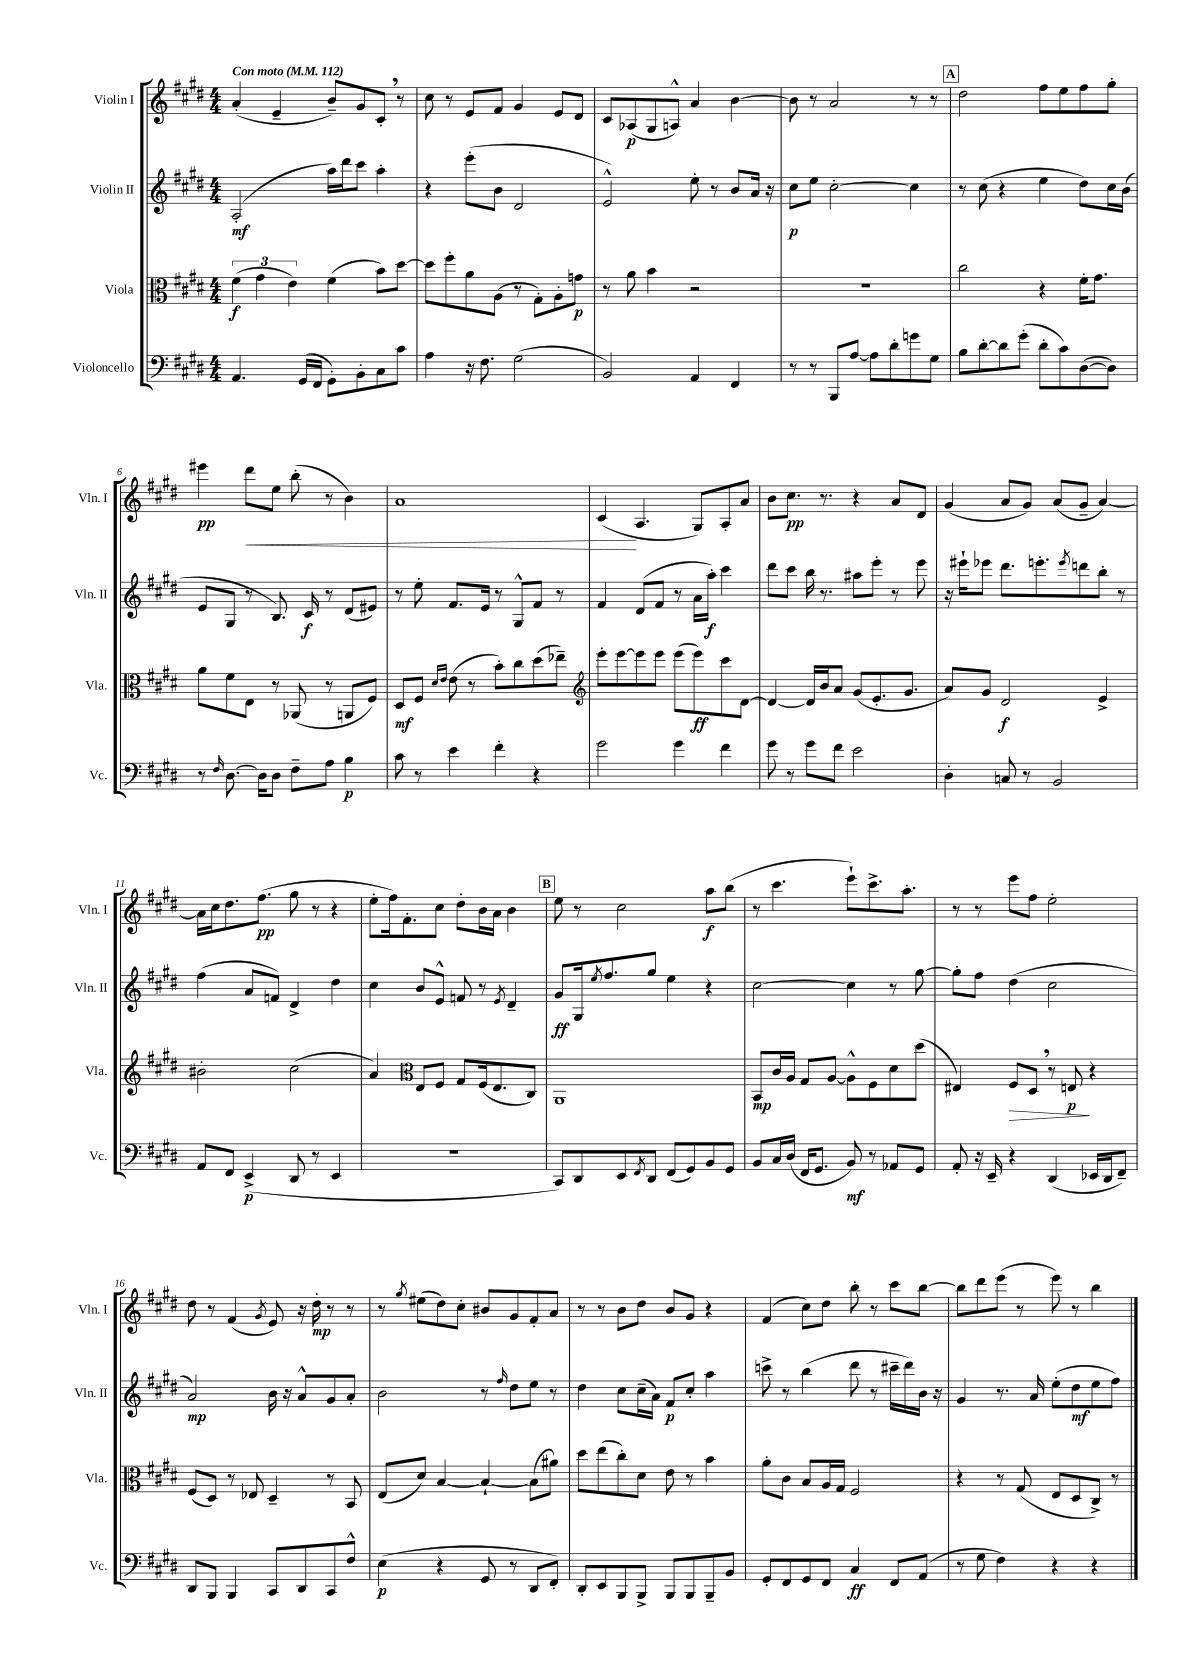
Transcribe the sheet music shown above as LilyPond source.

<<
\new StaffGroup <<
\new Staff = "s0" \with { instrumentName = "Violin I" shortInstrumentName = "Vln. I" } {
    \clef treble \key e \major \numericTimeSignature \time 4/4 \tempo "Con moto" 4 = 112
    a'4-.( e'4-- b'8--) gis'8 cis'8-. \breathe r8 |
    cis''8 r8 e'8 fis'8 gis'4 e'8 dis'8 |
    cis'8 aes8\p( gis8 a8-^) a'4 b'4~ |
    b'8 r8 a'2 r8 r8 |
    \mark \markup { \box "A" } dis''2 fis''8 e''8 fis''8 gis''8-. |
    eis'''4\pp dis'''8\< e''8 b''8-.( r8 b'4) |
    a'1 |
    cis'4\!( a4. gis8) a8-. a'8 |
    b'8 cis''8.\pp r8. r4 a'8 dis'8 |
    gis'4( a'8 gis'8) a'8( gis'8-- a'4~) |
    a'16 cis''16 dis''8. fis''8.\pp( gis''8 r8 r4 |
    e''8-. fis''16) fis'8.-. cis''8 dis''8-. b'16 a'16 b'4 |
    \mark \markup { \box "B" } e''8 r8 cis''2 a''8\f b''8( |
    r8 cis'''4. e'''8-!) cis'''8.-> a''8.-. |
    r8 r8 e'''8 fis''8 e''2-. |
    dis''8 r8 fis'4( \acciaccatura { gis'8 } e'8) r16 dis''16-.\mp r8 r8 |
    r8 \acciaccatura { gis''8 } eis''8( dis''8) cis''8-. bis'8 gis'8 fis'8-. a'8 |
    r8 r8 b'8 dis''8 b'8 gis'8 r4 |
    fis'4( cis''8) dis''8 b''8-. r8 cis'''8 b''8~ |
    b''8 dis'''8 e'''8( r8 e'''8) r8 b''4 \bar "|." |
}
\new Staff = "s1" \with { instrumentName = "Violin II" shortInstrumentName = "Vln. II" } {
    \clef treble \key e \major \numericTimeSignature \time 4/4
    a2-.\mf( a''16) dis'''16 cis'''8 a''4-. |
    r4 e'''8-.( b'8 dis'2 |
    e'2-^) e''8-. r8 b'8 a'16 r16 |
    cis''8\p e''8 cis''2~-. cis''4 |
    \mark \markup { \box "A" } r8 cis''8( r4 e''4 dis''8) cis''16 b'16( |
    e'8 gis8 r8 b8.) cis'16\f r8 dis'8( eis'8) |
    r8 e''8-. fis'8. e'16 r8 gis8-^ fis'8 r8 |
    fis'4 dis'8( fis'8 r8 a'16 a''16-.\f) cis'''4 |
    dis'''8 cis'''8 b''16 r8. ais''8 e'''8-. r8 e'''8 |
    r16 eis'''16-! ees'''8 dis'''8. e'''8.-. \acciaccatura { e'''8 } d'''8 b''8-. r8 |
    fis''4( a'8 f'8) dis'4-> dis''4 |
    cis''4 b'8 e'8-^ f'8 r8 \acciaccatura { e'8 } dis'4-- |
    \mark \markup { \box "B" } gis'8\ff gis16 \acciaccatura { e''8 } fis''8. gis''8 e''4 r4 |
    cis''2~ cis''4 r8 gis''8~ |
    gis''8-. fis''8 dis''4( cis''2 |
    a'2\mp) b'16 r16 a'8-^ gis'8 a'8-. |
    b'2 r8 \grace { fis''16 } dis''8 e''8 r8 |
    dis''4 cis''8 cis''16--( a'16) fis'8\p cis''8-. a''4 |
    c'''8-> r8 b''4( dis'''8 r8 cis'''16-- dis'''16) b'16 r16 |
    gis'4 r8. a'16 e''8-.( dis''8\mf e''8 fis''8) \bar "|." |
}
\new Staff = "s2" \with { instrumentName = "Viola" shortInstrumentName = "Vla." } {
    \clef alto \key e \major \numericTimeSignature \time 4/4
    \tuplet 3/2 { fis'4\f( gis'4 e'4) } fis'4( b'8) dis''8~ |
    dis''8 fis''8-. a'8 a8( r8 gis8-.) a8-. g'8\p |
    r8 a'8 b'4 r2 |
    R1 |
    \mark \markup { \box "A" } cis''2 r4 fis'16-. gis'8. |
    a'8 fis'8 e8 r8 aes,8( r8 a,8 fis8) |
    dis8\mf fis8 \grace { dis'16 e'16 } e'8( r8 b'8-.) cis''8 dis''8( ees''8--) |
    \clef treble e'''8-. e'''8~ e'''8 e'''8 e'''8( e'''8\ff) cis'''8 dis'8~ |
    dis'4~ dis'16 b'16 a'8 gis'8( e'8.-. gis'8. |
    a'8) gis'8 dis'2\f e'4-> |
    bis'2-. cis''2( |
    a'4) \clef alto e8 fis8 gis8 fis16( e8. cis8) |
    \mark \markup { \box "B" } a,1 |
    b,8\mp cis'16 a16 gis8 a8~ a8-^ fis8 dis'8 dis''8( |
    eis4) fis8\> dis8 \breathe r8 e8\p\! r4 |
    fis8( dis8) r8 ees8 dis4-- r8 b,8 |
    e8( dis'8) b4~ b4~-! b8( ais'8) |
    dis''8 e''8( cis''8-.) dis'8 e'8 r8 b'4 |
    a'8-. cis'8 b8 a16 gis16 fis2 |
    r4 r8 gis8( e8 dis8 cis8->) r8 \bar "|." |
}
\new Staff = "s3" \with { instrumentName = "Violoncello" shortInstrumentName = "Vc." } {
    \clef bass \key e \major \numericTimeSignature \time 4/4
    a,4. gis,16( fis,16 gis,8-.) b,8-. cis8 cis'8 |
    a4 r16 fis8. gis2( |
    b,2) a,4 fis,4 |
    r8 r8 b,,8 a8~ a8 dis'8-. g'8 gis8 |
    \mark \markup { \box "A" } b8 dis'8~-. dis'8 gis'8-.( dis'8-. cis'8) dis8~( dis8) |
    r8 \grace { fis16 } dis8.~ dis16 dis8 fis8-- a8 b4\p |
    cis'8 r8 e'4 fis'4-. r4 |
    gis'2 gis'4 fis'4 |
    gis'8 r8 gis'8 fis'8 e'2 |
    dis4-. c8 r8 b,2 |
    a,8 fis,8 e,4->\p( dis,8 r8 e,4 |
    R1 |
    \mark \markup { \box "B" } cis,8) dis,8 e,8 \acciaccatura { fis,8 } dis,8 fis,8( gis,8) b,8 gis,8 |
    b,8 cis16 dis16( fis,16 gis,8. b,8\mf) r8 aes,8 gis,8 |
    a,8-. r16 e,16-- r4 dis,4( ees,16 dis,16 fis,8--) |
    dis,8 b,,8 b,,4 cis,8 dis,8 cis,8 fis8-^ |
    e4\p( r4 gis,8 r8 dis,8 fis,8-.) |
    dis,8-. e,8 b,,8 b,,8-> b,,8 b,,8 b,,8-- b,8 |
    gis,8-. fis,8 gis,8 fis,8 cis4\ff fis,8 a,8( |
    r8 gis8 fis4) r4 r4 \bar "|." |
}
>>
>>
